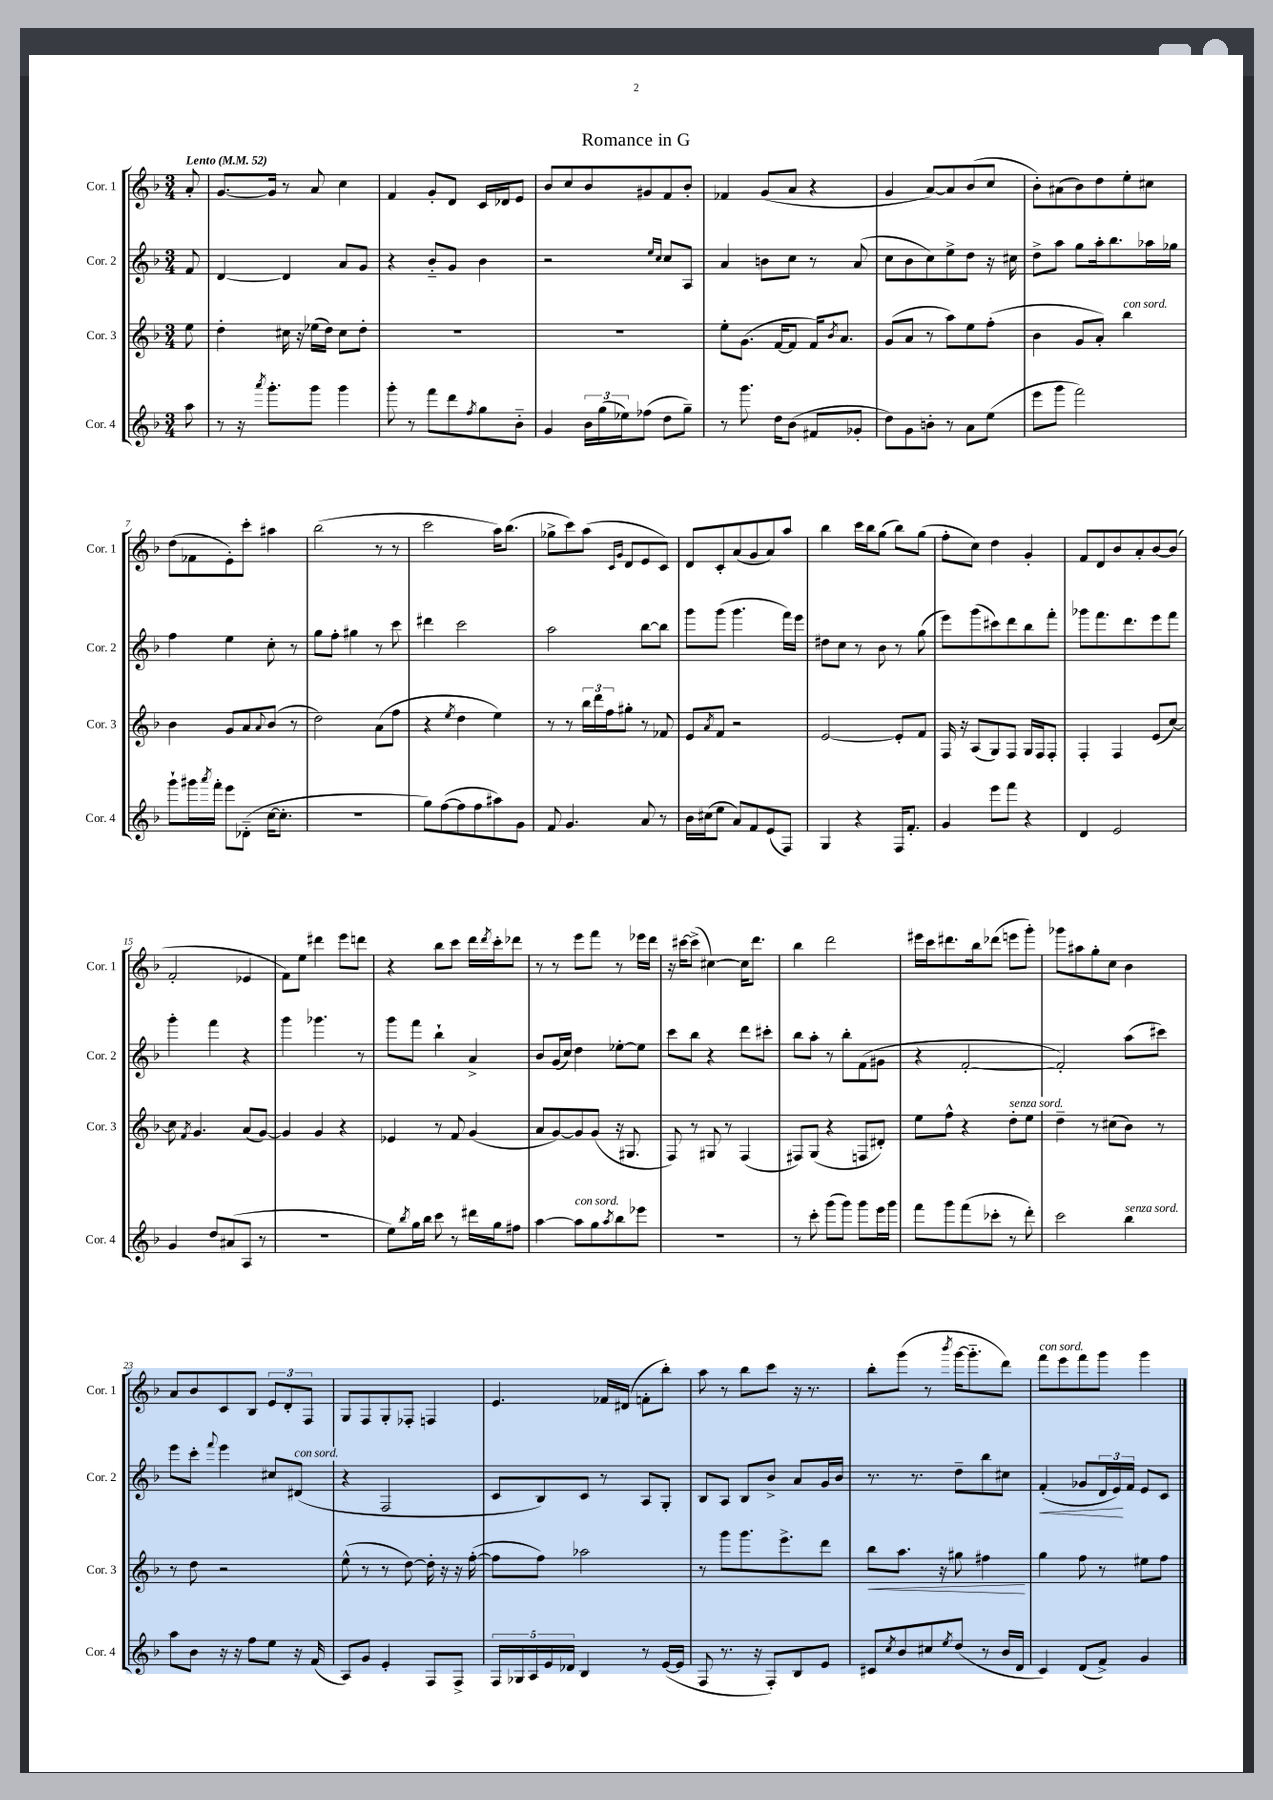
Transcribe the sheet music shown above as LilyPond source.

\header { title = "Romance in G" }
<<
\new StaffGroup <<
\new Staff = "s0" \with { instrumentName = "Cor. 1" shortInstrumentName = "Cor. 1" } {
    \clef treble \key f \major \numericTimeSignature \time 3/4 \partial 8 \tempo "Lento" 4 = 52
    a'8-. |
    g'8.~ g'16 r8 a'8 c''4 |
    f'4 g'8-. d'8 c'16 des'16 e'8 |
    bes'8 c''8 bes'8 gis'8 f'8 bes'8-. |
    fes'4 g'8( a'8 r4 |
    g'4 a'8~) a'8 bes'8( c''8 |
    bes'8-.) ais'8( bes'8) d''8 e''8-. cis''8 |
    d''8( fes'8 e'8-.) c'''8-. ais''4 |
    bes''2( r8 r8 |
    c'''2 a''16) bes''8.( |
    ges''8-> c'''8) a''8( \grace { c'16 g'16 } d'8 e'8 c'8) |
    d'8 c'8-. a'8( g'8 a'8) a''8 |
    bes''4 c'''16 bes''16 g''8( bes''8) g''8( |
    f''8-. c''8) d''4 g'4-. |
    f'8 d'8 bes'8 a'8-. bes'8~ bes'8( |
    f'2-. ees'4 |
    f'8) e''8 dis'''4 e'''8 d'''8 |
    r4 bes''8 c'''8 d'''16 \acciaccatura { d'''8 } c'''16-. des'''8 |
    r8 r8 e'''8 f'''8 r8 ees'''16 d'''16 |
    r16 cis'''16~ cis'''8->( cis''4~) cis''16 d'''8. |
    bes''4 d'''2 |
    eis'''16 c'''16 dis'''8. bes''16 des'''8( e'''8 g'''8-.) |
    ges'''8 ais''8 g''8-. c''8 bes'4 |
    a'8 bes'8 c'8 bes8 \tuplet 3/2 { e'8 d'8-. f8 } |
    g8 f8 g8-. fes8-. f4 |
    e'4. fes'16 dis'16( f'8-. bes''8-.) |
    a''8 r8 bes''8 c'''8 r16 r8. |
    bes''8-. g'''8( r8 \acciaccatura { bes'''8 } g'''16~ g'''8.-_ d'''8) |
    f'''8^\markup { \italic "con sord." } e'''8 f'''8 g'''8 g'''4 \bar "|." |
}
\new Staff = "s1" \with { instrumentName = "Cor. 2" shortInstrumentName = "Cor. 2" } {
    \clef treble \key f \major \numericTimeSignature \time 3/4 \partial 8
    f'8 |
    d'4~ d'4 a'8 g'8 |
    r4 bes'8-_ g'8 bes'4 |
    r2 \grace { e''16 c''16 } c''8 a8 |
    a'4 b'8 c''8 r8 a'8( |
    c''8 bes'8 c''8) e''8-> d''8 r16 cis''16 |
    d''8-> a''8 g''8 a''16-. bes''8. aes''16 ges''16 |
    f''4 e''4 c''8-. r8 |
    g''8 f''8-. gis''4 r8 c'''8 |
    dis'''4 c'''2 |
    a''2 bes''8~ bes''8 |
    g'''8 g'''8( g'''4. f'''16) e'''16 |
    dis''8 c''8 r8 bes'8 r8 g''8( |
    e'''8) g'''8( cis'''8) d'''8 bes''8 f'''8-. |
    ges'''8 f'''8. d'''8. e'''8 f'''8 |
    g'''4-. f'''4 r4 |
    g'''4 ges'''4. r8 |
    g'''8 f'''8 bes''4-! a'4-> |
    bes'8 g'16( c''16) d''4 ees''8~-. ees''8 |
    c'''8 bes''8 r4 d'''8 cis'''8-. |
    bes''8 a''8-. r8 bes''8-. f'8( gis'8 |
    r4 f'2~-. |
    f'2-.) a''8( cis'''8) |
    e'''8 c'''8-. \appoggiatura { f'''8 } e'''4 cis''8 dis'8^\markup { \italic "con sord." }( |
    r4 f2 |
    c'8 bes8) c'8 r8 a8 g8-. |
    bes8 a8 bes8 bes'8-> a'8 g'16 bes'16 |
    r8. r8. d''8-- bes''8 cis''8 |
    f'4-.\<( ges'8 \tuplet 3/2 { d'16 e'16\!) f'16 } e'8 c'8 \bar "|." |
}
\new Staff = "s2" \with { instrumentName = "Cor. 3" shortInstrumentName = "Cor. 3" } {
    \clef treble \key f \major \numericTimeSignature \time 3/4 \partial 8
    e''8 |
    d''4-. cis''16 r16 ees''16( d''16) cis''8 d''8-. |
    R2. |
    R2. |
    e''8-. g'8.( f'16~ f'8 f'16) \acciaccatura { bes'8 } a'8. |
    g'8( a'8 r8 a''8) e''8 f''8-.( |
    bes'4 g'8 a'8-.) bes''4^\markup { \italic "con sord." } |
    bes'4 g'8 a'8 \appoggiatura { a'8 } bes'8( r8 |
    d''2) a'8( f''8 |
    r4 \acciaccatura { e''8 } d''4 e''4) |
    r8 r8 \tuplet 3/2 { bes''16 d'''16 f''16 } gis''8-. r8 fes'8 |
    e'8 \acciaccatura { a'8 } f'8 r2 |
    e'2~ e'8-. f'8 |
    f16 r16 a8( g8) f8 g16 f16 f8-. |
    f4-. f4 e'8( c''8~) |
    c''8 \acciaccatura { f'8 } g'4. a'8( g'8~) |
    g'4 g'4 r4 |
    ees'4 r8 f'8 g'4( |
    a'8 g'8~) g'8 g'8( r16 gis8. |
    f8) r8 gis8 r8 f4( |
    fis8) g8( r4 f8 dis'8-.) |
    e''8 f''8-^ r4 d''8-.^\markup { \italic "senza sord." } e''8 |
    d''4-- r8 cis''8( bes'8) r8 |
    r8 d''8 r2 |
    e''8-^( r8 r8 d''8~) d''16-. r16 r16 f''16~-.( |
    f''8 f''8) aes''2 |
    r8 g'''8 g'''8. e'''8.-> d'''8 |
    bes''8\< a''8. r16 gis''8 fis''4\! |
    g''4 f''8 r8 eis''8 f''8 \bar "|." |
}
\new Staff = "s3" \with { instrumentName = "Cor. 4" shortInstrumentName = "Cor. 4" } {
    \clef treble \key f \major \numericTimeSignature \time 3/4 \partial 8
    a''8 |
    r8 r16 \acciaccatura { a'''8 } g'''8.-. g'''8 g'''4 |
    g'''8-. r8 f'''8 d'''8 \acciaccatura { f''8 } g''8 bes'8-_ |
    g'4 \tuplet 3/2 { bes'16 g''16( ees''16) } fes''8( d''8 g''8--) |
    r8 g'''8. d''16 bes'8( fis'8 ges'8-. |
    d''8) g'8 b'8-. r8 a'8 e''8( |
    e'''8 g'''8 f'''2) |
    g'''8-! gis'''16 \acciaccatura { a'''8 } f'''16-. e'''8 des'8-_( c''16~ c''8.-. |
    R2. |
    g''8) f''8~( f''8 f''8 ais''8) g'8 |
    f'8 g'4. a'8 r8 |
    bes'16 cis''16( e''8 a'8) f'8 e'8( f8) |
    g4 r4 f16 f'8.-. |
    g'4 e'''8 f'''8 r4 |
    d'4 e'2 |
    g'4 d''8 ais'8( a8 r8 |
    R2. |
    e''8) \acciaccatura { bes''8 } g''16 bes''16 c'''8 r8 dis'''16 g''16 fis''8 |
    a''4~ a''8^\markup { \italic "con sord." } g''8 \acciaccatura { a''8 } bes''8 ees'''8 |
    R2. |
    r8 c'''8-. g'''8( g'''8) g'''8 e'''16 g'''16 |
    f'''8 g'''8 f'''8( ces'''8-. r8 d'''8-.) |
    c'''2 bes''4^\markup { \italic "senza sord." } |
    a''8 bes'8 r16 r16 f''8 e''8 r16 f'16( |
    a8) g'8 e'4-. f8 f8-> |
    \tuplet 5/4 { f16 ges16 a16 e'16 des'16 } bes4 r8 e'16~( e'16 |
    f8 r8. r16 f8-.) bes8 e'8 |
    cis'8 \acciaccatura { c''8 } bes'8 cis''8 \acciaccatura { e''8 } d''8( r8 bes'16 d'16 |
    c'4) d'8( f'8->) g'4 \bar "|." |
}
>>
>>
